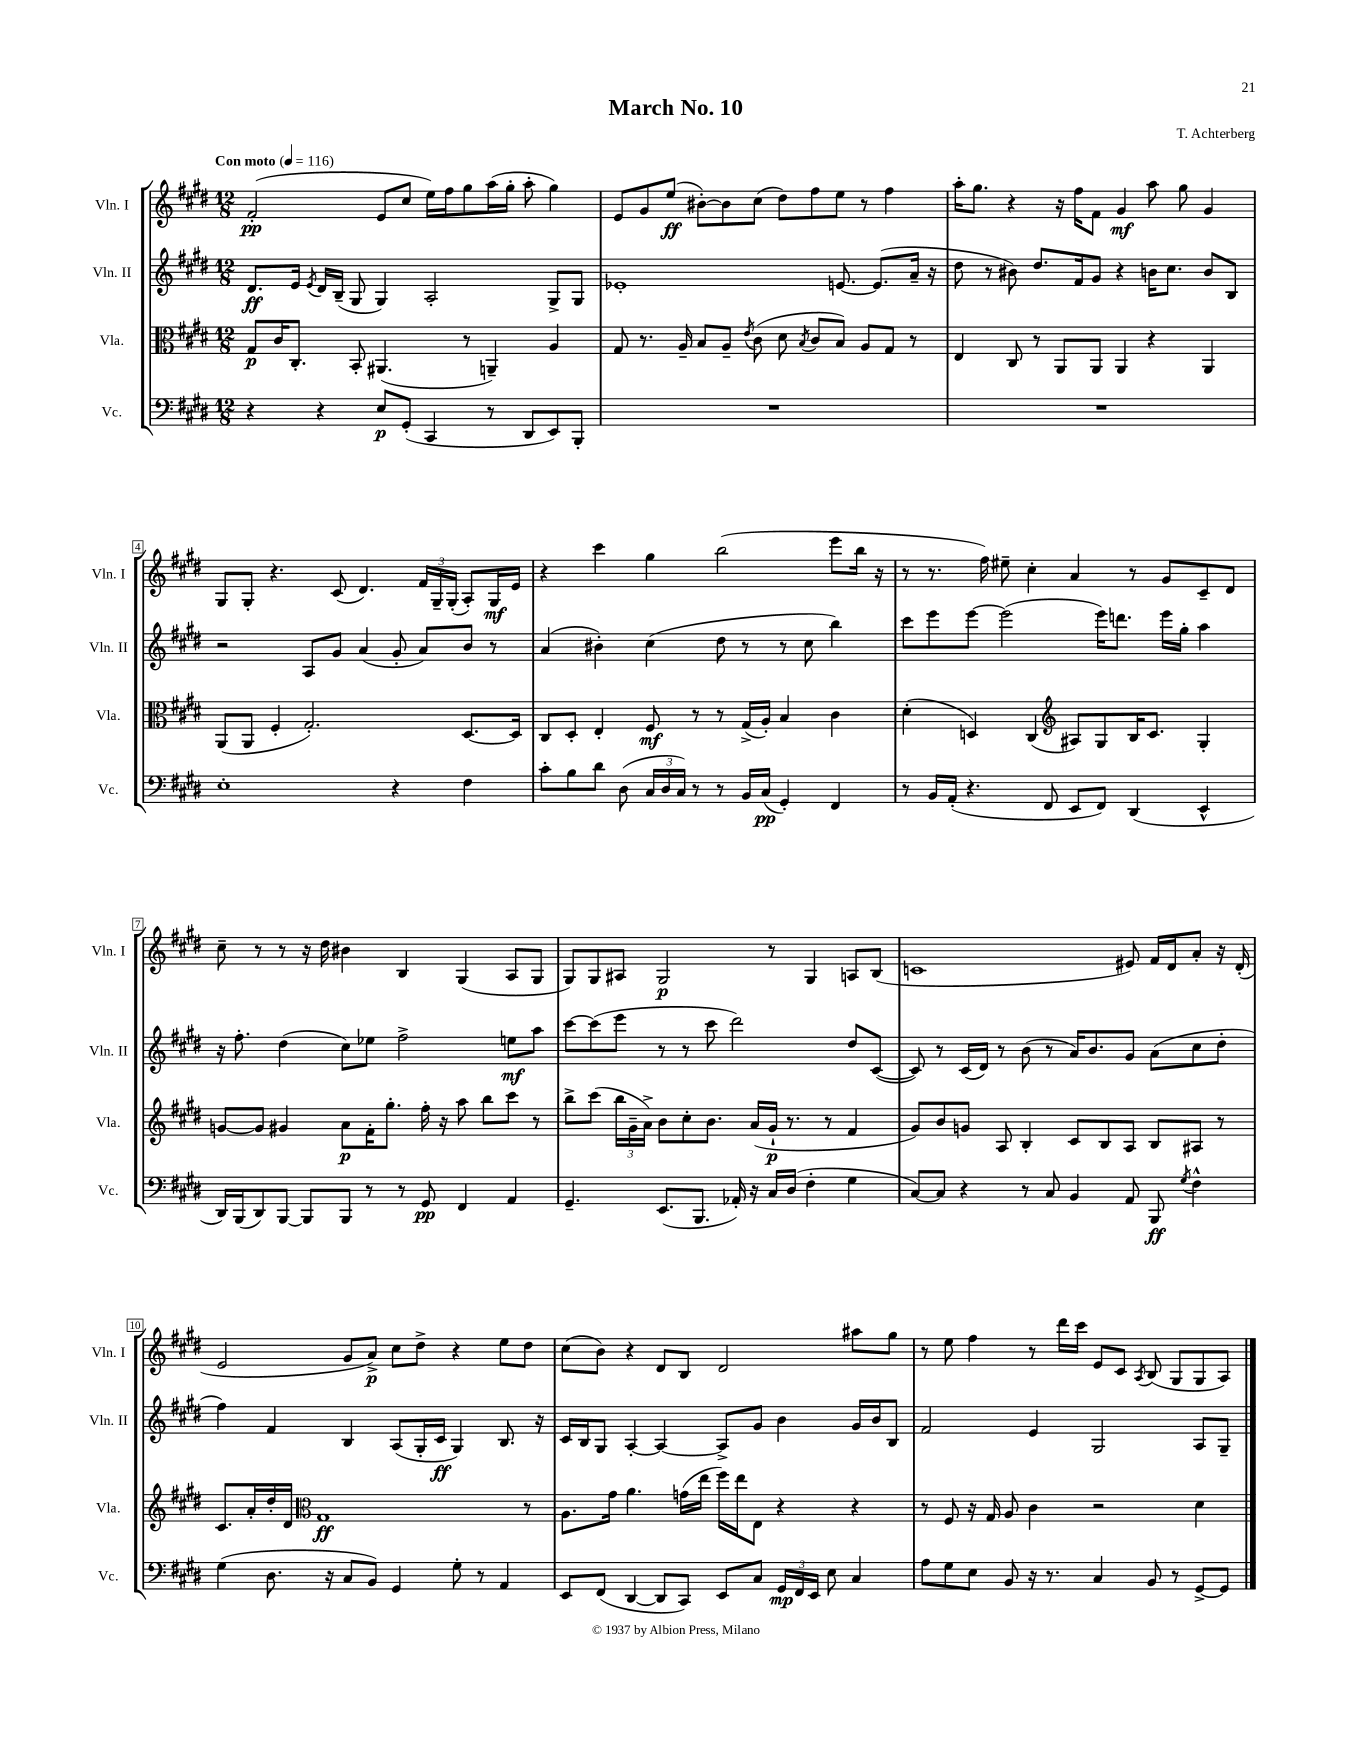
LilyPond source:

\header { title = "March No. 10" composer = "T. Achterberg" }
<<
\new StaffGroup <<
\new Staff = "s0" \with { instrumentName = "Vln. I" shortInstrumentName = "Vln. I" } {
    \clef treble \key e \major \numericTimeSignature \time 12/8 \tempo "Con moto" 4 = 116
    \autoBeamOff fis'2-.\pp( e'8[ cis''8] e''16[) fis''16 gis''8 a''16( gis''16]-. a''8-. gis''4) |
    e'8[ gis'8 e''8]\ff( bis'8[~-.) bis'8 cis''8]( dis''8[) fis''8 e''8] r8 fis''4 |
    a''16[-. gis''8.] r4 r16 fis''16[ fis'8] gis'4\mf a''8 gis''8 gis'4 |
    gis8[ gis8]-. r4. cis'8( dis'4.) \tuplet 3/2 { fis'16[ gis16-- gis16]-.( } a8[-.) gis16\mf e'16] |
    r4 cis'''4 gis''4 b''2( e'''8[ b''16] r16 |
    r8 r8. fis''16) eis''8-- cis''4-. a'4 r8 gis'8[ cis'8-- dis'8] |
    cis''8-- r8 r8 r16 dis''16 bis'4 b4 gis4( a8[ gis8] |
    gis8[) gis8 ais8] gis2\p r8 gis4 a8[ b8]( |
    c'1 eis'8) fis'16[ dis'16 a'8]-. r16 dis'16-.( |
    e'2 gis'8[ a'8]->\p) cis''8[ dis''8]-> r4 e''8[ dis''8] |
    cis''8[( b'8]) r4 dis'8[ b8] dis'2 ais''8[ gis''8] |
    r8 e''8 fis''4 r8 dis'''16[ cis'''16] e'8[ cis'8] \acciaccatura { a8 } b8( gis8[ gis8 a8]) \bar "|." |
}
\new Staff = "s1" \with { instrumentName = "Vln. II" shortInstrumentName = "Vln. II" } {
    \clef treble \key e \major \numericTimeSignature \time 12/8
    \autoBeamOff dis'8.[\ff e'16] \acciaccatura { e'8 } dis'16[ b16]--( gis8 gis4) a2-. gis8[-> gis8] |
    ees'1-. e'8.~ e'8.[( a'16]-- r16 |
    dis''8 r8 bis'8) dis''8.[ fis'16 gis'8] r4 b'16[ cis''8.] b'8[ b8] |
    r2 a8[ gis'8] a'4( gis'8-. a'8[) b'8] r8 |
    a'4( bis'4-.) cis''4( dis''8 r8 r8 cis''8 b''4) |
    cis'''8[ e'''8 e'''8]~ e'''2( e'''16[) d'''8.] e'''16[ gis''16]-. a''4 |
    r16 fis''8.-. dis''4( cis''8[) ees''8] fis''2-> e''8[\mf a''8] |
    cis'''8[~ cis'''8( e'''8] r8 r8 cis'''8 dis'''2) dis''8[ cis'8]~( |
    cis'8) r8 cis'16[( dis'16]) r8 b'8( r8 a'16[) b'8. gis'8] a'8[( cis''8 dis''8]-. |
    fis''4) fis'4 b4 a8[( gis16-. cis'16]\ff gis4) b8. r16 |
    cis'16[ b16 gis8] a4~-. a4~ a8[-> gis'8] b'4 gis'16[ b'16 b8] |
    fis'2 e'4 gis2 a8[ gis8]-- \bar "|." |
}
\new Staff = "s2" \with { instrumentName = "Vla." shortInstrumentName = "Vla." } {
    \clef alto \key e \major \numericTimeSignature \time 12/8
    \autoBeamOff gis8[\p cis'16 cis8.]-. b,8-. ais,4.( r8 a,4--) a4 |
    gis8 r8. a16-- b8[ a8]-- \acciaccatura { e'8 } cis'8( dis'8 \acciaccatura { b8 } cis'8[ b8]) a8[ gis8] r8 |
    e4 cis8 r8 a,8[ a,8] a,4 r4 a,4 |
    a,8[( a,8] fis4-. gis2.-.) dis8.[~ dis16] |
    cis8[ dis8]-. e4-. fis8\mf r8 r8 gis16[->( a16]-.) b4 cis'4 |
    dis'4-.( d4) cis4( \clef treble ais8[) gis8 b16 cis'8.] gis4-. |
    g'8[~ g'8] gis'4 a'8[\p fis'16-. gis''8.]-. fis''16-. r16 a''8 b''8[ cis'''8] r8 |
    b''8[-> cis'''8]( \tuplet 3/2 { b''16[ gis'16-- a'16]->) } b'8[ cis''8-. b'8.] a'16[( gis'16]-!\p r8. r8 fis'4 |
    gis'8[) b'8 g'8] a8 b4-. cis'8[ b8 a8] b8[ ais8] r8 |
    cis'8.[ a'16-. dis''16-. dis'16] \clef alto gis1\ff r8 |
    a8.[ gis'16] a'4. g'16[( e''16] fis''16[) e''16 e8] r4 r4 |
    r8 fis8 r16 gis16 a8 cis'4 r2 dis'4 \bar "|." |
}
\new Staff = "s3" \with { instrumentName = "Vc." shortInstrumentName = "Vc." } {
    \clef bass \key e \major \numericTimeSignature \time 12/8
    \autoBeamOff r4 r4 e8[\p gis,8]-.( cis,4 r8 dis,8[ e,8) b,,8]-. |
    R1. |
    R1. |
    e1-. r4 fis4 |
    cis'8[-. b8 dis'8] dis8( \tuplet 3/2 { cis16[ dis16 cis16]) } r8 r8 b,16[ cis16]\pp( gis,4-.) fis,4 |
    r8 b,16[ a,16]-.( r4. fis,8 e,8[ fis,8]) dis,4( e,4-^ |
    dis,16[) b,,16( dis,8) b,,8]~ b,,8[ b,,8] r8 r8 gis,8\pp fis,4 a,4 |
    gis,4.-- e,8.[( b,,8.] aes,16-.) r16 cis16[ dis16]( fis4-. gis4 |
    cis8[~) cis8] r4 r8 cis8 b,4 a,8 b,,8\ff \acciaccatura { gis8 } fis4-^ |
    gis4( dis8. r16 cis8[ b,8]) gis,4 gis8-. r8 a,4 |
    e,8[ fis,8]( dis,4~ dis,8[ cis,8]) e,8[ cis8] \tuplet 3/2 { gis,16[\mp fis,16 e,16] } e8 cis4 |
    a8[ gis8 e8] b,8 r16 r8. cis4 b,8 r8 gis,8[~-> gis,8] \bar "|." |
}
>>
>>
\layout { \context { \Score \override BarNumber.stencil = #(make-stencil-boxer 0.1 0.3 ly:text-interface::print) } }
